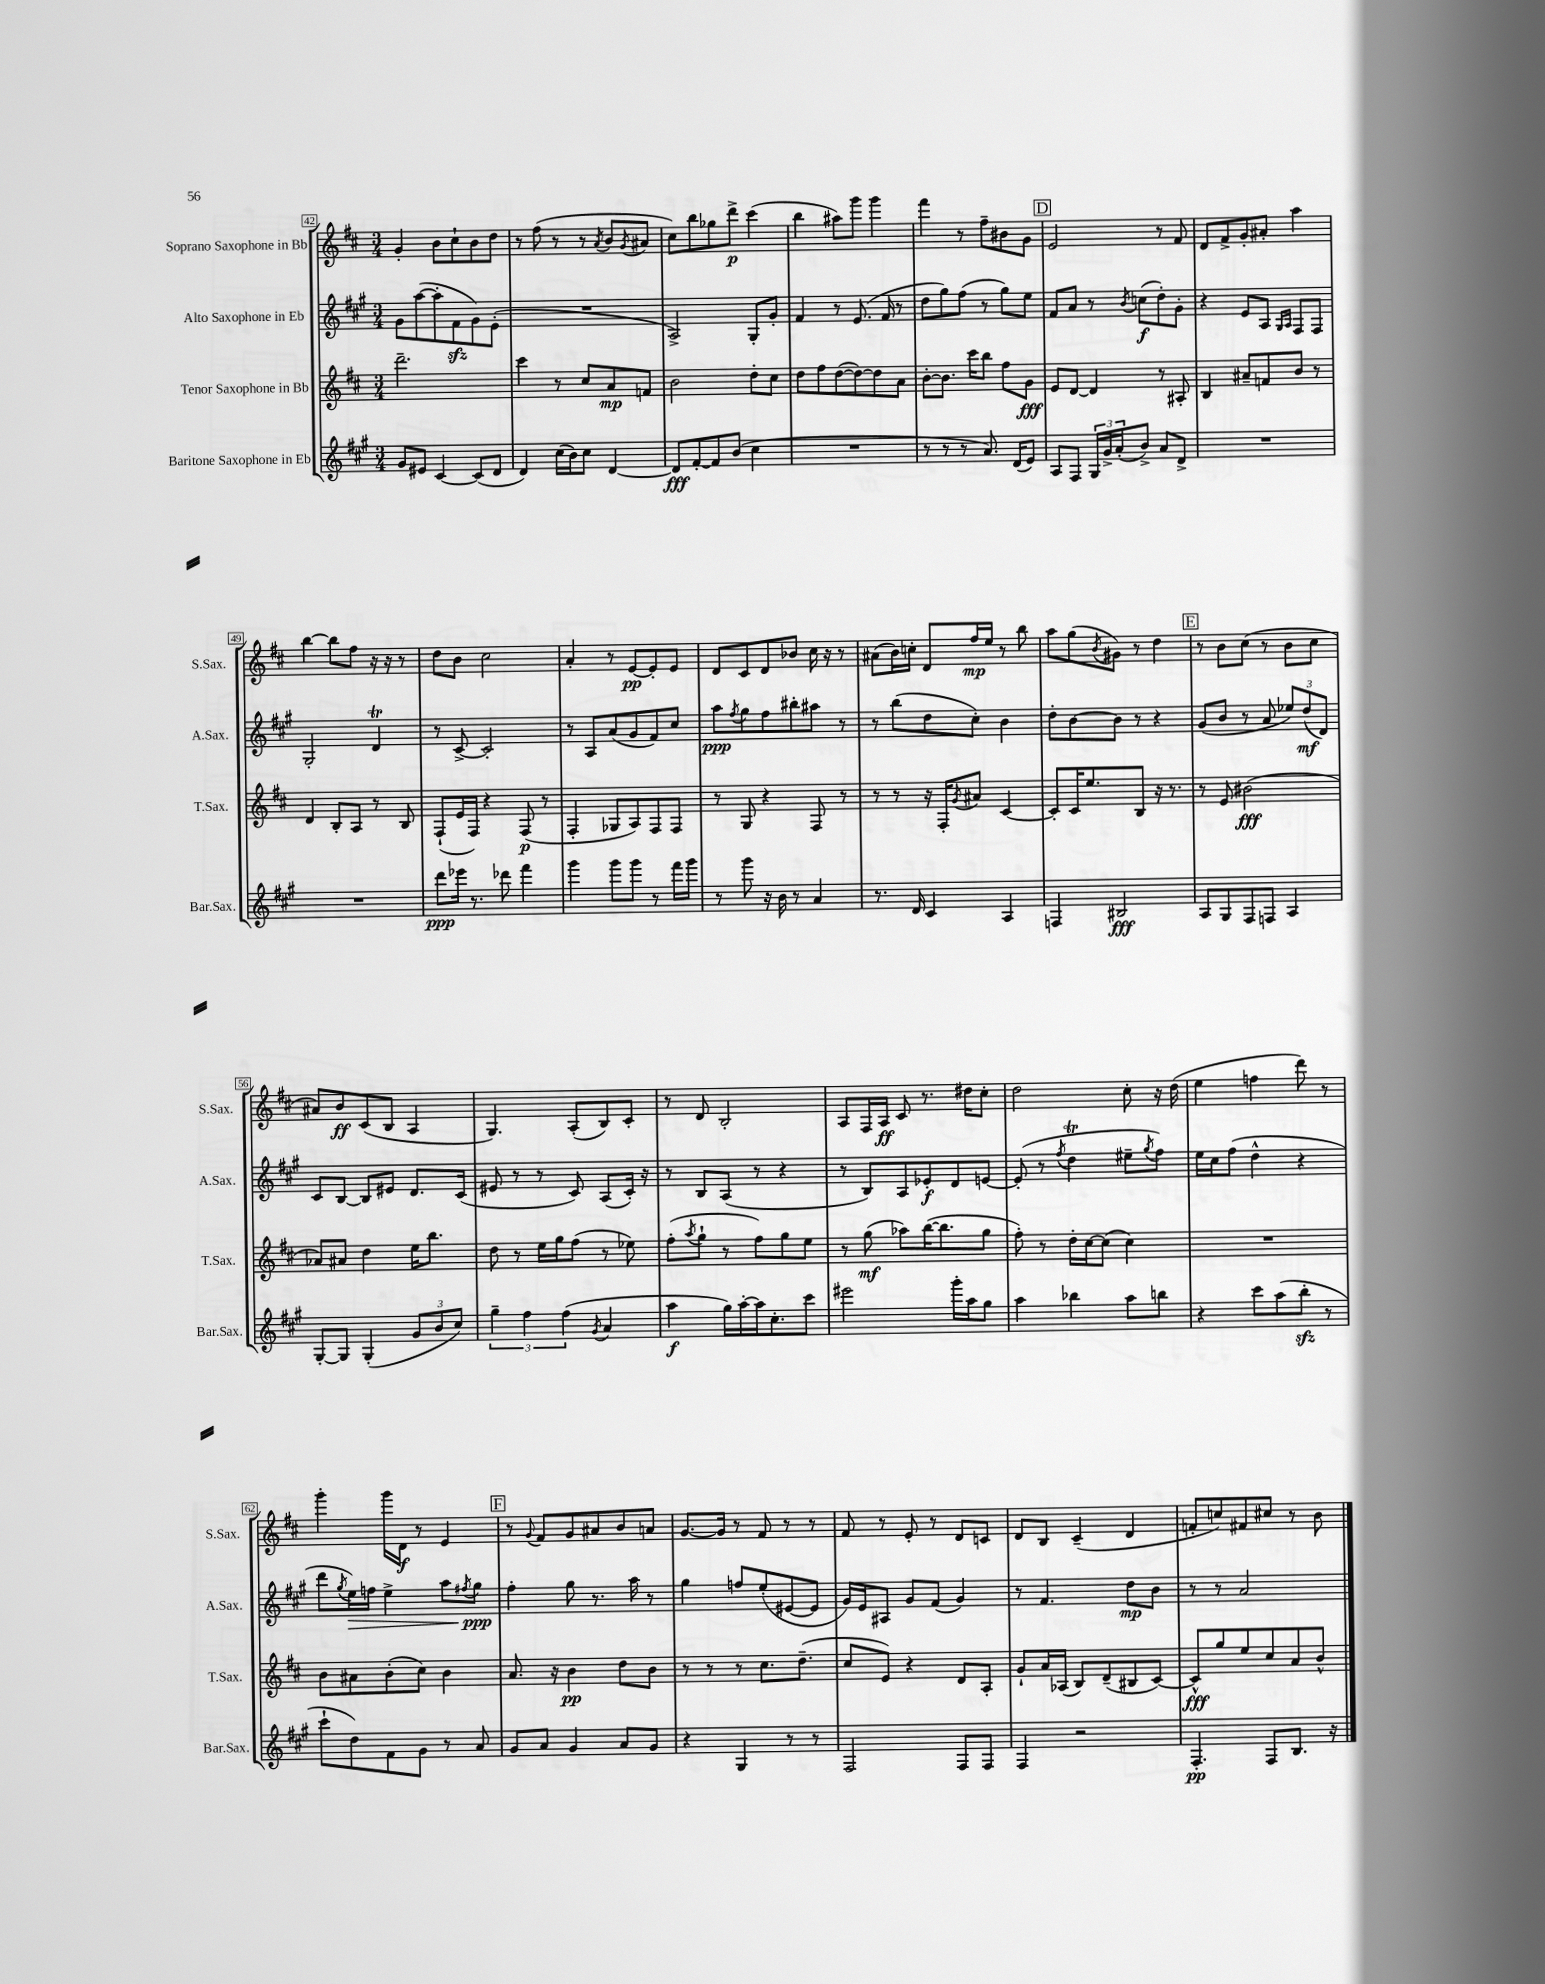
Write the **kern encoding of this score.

**kern	**dynam	**kern	**dynam	**kern	**dynam	**kern	**dynam
*part4	*part4	*part3	*part3	*part2	*part2	*part1	*part1
*staff4	*staff4	*staff3	*staff3	*staff2	*staff2	*staff1	*staff1
*I"Baritone Saxophone in Eb	*	*I"Tenor Saxophone in Bb	*	*I"Alto Saxophone in Eb	*	*I"Soprano Saxophone in Bb	*
*I'Bar.Sax.	*	*I'T.Sax.	*	*I'A.Sax.	*	*I'S.Sax.	*
*clefG2	*	*clefG2	*	*clefG2	*	*clefG2	*
*k[f#c#g#]	*	*k[f#c#]	*	*k[f#c#g#]	*	*k[f#c#]	*
*M3/4	*	*M3/4	*	*M3/4	*	*M3/4	*
=42	=42	=42	=42	=42	=42	=42	=42
8g#/L	.	2.ddd~\	.	8g#\L	.	4g'/	.
8e#X/J	.	.	.	([8aa\	.	.	.
[4c#/	.	.	.	8aa'\]	.	8b\L	.
.	.	.	.	8f#zz\	.	8cc#`\	.
(8c#/L]	.	.	.	8g#\)	.	8b\	.
8d/J	.	.	.	(8e'\J	.	8dd\J	.
=43	=43	=43	=43	=43	=43	=43	=43
4d/)	.	4ccc#\	.	2.r	.	8r	.
.	.	.	.	.	.	(8ff#\	.
(16cc#\LL	.	8r	.	.	.	8r	.
16b\J)	.	.	.	.	.	.	.
8cc#\J	.	8cc#/L	.	.	.	8r	.
.	.	.	.	.	.	8qa/	.
[4d/	.	8a/	mp	.	.	8b/L	.
.	.	.	.	.	.	8qg/	.
.	.	8fn/J	.	.	.	8a#X/J	.
=44	=44	=44	=44	=44	=44	=44	=44
8d/L]	fff	2b\	.	2A^/)	.	8cc#\L)	.
[8f#'/	.	.	.	.	.	8bb\	.
8f#/]	.	.	.	.	.	8gg-X\	.
(8b/J	.	.	.	.	.	8ddd^\J	p
4cc#\	.	8dd'\L	.	8G#'/L	.	(4ccc#\	.
.	.	8cc#\J	.	8g#'/J	.	.	.
=45	=45	=45	=45	=45	=45	=45	=45
2.r	.	8dd\L	.	4f#/	.	4bb\	.
.	.	8ff#\	.	.	.	.	.
.	.	([8dd\	.	8r	.	8aa#X\L)	.
.	.	8dd\_)	.	(8.e/	.	8ggg\J	.
.	.	8dd\]	.	.	.	4ggg\	.
.	.	.	.	16f#/	.	.	.
.	.	8a\J	.	8r	.	.	.
=46	=46	=46	=46	=46	=46	=46	=46
8r	.	[8b'\L	.	8dd\L	.	4fff#\	.
8r	.	8.b\J]	.	8gg#\)	.	.	.
8r	.	.	.	(8ff#\J	.	8r	.
.	.	16ccc#\KL	.	.	.	.	.
8.a/)	.	8bb\J	.	8r	.	8ff#~\L	.
.	.	8ff#\L	.	8gg#\L)	.	8b#X\	.
(16d/KL	.	.	.	.	.	.	.
8e/J)	.	8g\J	fff	8ee\J	.	8g\J	.
!!LO:REH:place=s1:t=D
=47	=47	=47	=47	=47	=47	=47	=47
8A/L	.	8e/L	.	8f#/L	.	2e/	.
8F#/J	.	[8d/J	.	8a/J	.	.	.
24G#/LL	.	4d/]	.	8r	.	.	.
24g#^/	.	.	.	.	.	.	.
(24a'/J	.	.	.	.	.	.	.
.	.	.	.	8qb/	.	.	.
8b^/J)	.	.	.	(8ccn\L	f	.	.
8a/L	.	8r	.	8dd'\)	.	8r	.
8d^/J	.	8A#X'/	.	8g#'\J	.	8f#/	.
=48	=48	=48	=48	=48	=48	=48	=48
2.r	.	4B/	.	4r	.	8d/L	.
.	.	.	.	.	.	8f#^/	.
.	.	8a#X~/L	.	8e/L	.	8g'/	.
.	.	8fn/	.	8A/J	.	8a#X'/J	.
.	.	.	.	16qqG#/LL	.	.	.
.	.	.	.	16qqA/JJ	.	.	.
.	.	8b/J	.	8F#/L	.	4aa\	.
.	.	8r	.	8F#/J	.	.	.
!!LO:LB:g=z
=49	=49	=49	=49	=49	=49	=49	=49
2.r	.	4d/	.	2G#'/	.	[4bb\	.
.	.	8B'/L	.	.	.	8bb\L]	.
.	.	8A/J	.	.	.	8ff#\J	.
.	.	8r	.	4dT/	.	16r	.
.	.	.	.	.	.	16r	.
.	.	8B/	.	.	.	8r	.
=50	=50	=50	=50	=50	=50	=50	=50
8ddd\L	ppp	(8F#`/L	.	8r	.	8dd\L	.
16eee-X\Jk	.	16e/L	.	[8c#^/	.	8b\J	.
8.r	.	16F#/JJ)	.	.	.	.	.
.	.	4r	.	2c#'/]	.	2cc#\	.
8ddd-X\	.	.	.	.	.	.	.
4fff#\	.	(8F#/	p	.	.	.	.
.	.	8r	.	.	.	.	.
=51	=51	=51	=51	=51	=51	=51	=51
4ggg#\	.	4F#'/	.	8r	.	4a'/	.
.	.	.	.	8A/L	.	.	.
8ggg#\L	.	8G-X/L	.	(8a/	.	8r	.
8ggg#\J	.	8A/)	.	8g#/	.	[8e/L	pp
8r	.	8F#/	.	8f#/)	.	8e'/]	.
16fff#\LL	.	8F#/J	.	8cc#/J	.	8e/J	.
16ggg#\JJ	.	.	.	.	.	.	.
=52	=52	=52	=52	=52	=52	=52	=52
8r	.	8r	.	8aa\L	ppp	8d/L	.
.	.	.	.	8qff#/	.	.	.
8ggg#\	.	8G/	.	8gg#\	.	8c#/	.
16r	.	4r	.	8ff#\	.	8d/	.
16b\	.	.	.	.	.	.	.
8r	.	.	.	8bb#X'\	.	8b-X/J	.
4a/	.	8F#/	.	8aa#X\J	.	16cc#\	.
.	.	.	.	.	.	16r	.
.	.	8r	.	8r	.	8r	.
=53	=53	=53	=53	=53	=53	=53	=53
8.r	.	8r	.	8r	.	(8a#X\L	.
.	.	8r	.	(8bb\L	.	16b\L)	.
16d/	.	.	.	.	.	16ccn'\JJ	.
4c#/	.	16r	.	8dd\	.	8d/L	.
.	.	16F#'/KL	.	.	.	.	.
.	.	8qg/	.	.	.	.	.
.	.	8a#X/J	.	8cc#'\J)	.	16ff#/L	mp
.	.	.	.	.	.	16ee/JJ	.
4A/	.	[4c#/	.	4b\	.	8r	.
.	.	.	.	.	.	8bb\	.
=54	=54	=54	=54	=54	=54	=54	=54
4Fn/	.	8c#'/L]	.	8dd'\L	.	8aa\L	.
.	.	16c#/K	.	[8b\	.	(8gg\	.
.	.	8.ee/	.	.	.	.	.
.	.	.	.	.	.	8qb/	.
2B#X/	fff	.	.	8b\J]	.	8g#X\J)	.
.	.	8B/J	.	8r	.	8r	.
.	.	16r	.	4r	.	4dd\	.
.	.	8.r	.	.	.	.	.
!!LO:REH:place=s1:t=E
=55	=55	=55	=55	=55	=55	=55	=55
8A/L	.	8r	.	(8g#/L	.	8r	.
8G#/	.	8e/	.	8b/J	.	8b\L	.
8F#/	.	(2b#X\	fff	8r	.	(8cc#\J	.
8Fn/J	.	.	.	8a/	.	8r	.
4A/	.	.	.	12ee-X/L)	.	8b\L	.
.	.	.	.	(12dd/	mf	.	.
.	.	.	.	.	.	8cc#\J	.
.	.	.	.	12d/J)	.	.	.
!!LO:LB:g=z
=56	=56	=56	=56	=56	=56	=56	=56
[8G#'/L	.	8a-X/L)	.	8c#/L	.	8a#X/L)	.
8G#/J]	.	8a#X/J	.	[8B/J	.	8b/	ff
(4G#'/	.	4dd\	.	8B/L]	.	(8c#/	.
.	.	.	.	8e#X/J	.	8B/J	.
12g#/L	.	16ee\KL	.	8.d/L	.	4A/	.
.	.	8.bb\J	.	.	.	.	.
12b/	.	.	.	.	.	.	.
12cc#/J)	.	.	.	.	.	.	.
.	.	.	.	(16c#/Jk	.	.	.
=57	=57	=57	=57	=57	=57	=57	=57
6gg#~\	.	8dd\	.	8e#X/	.	4.G/)	.
.	.	8r	.	8r	.	.	.
6ff#\	.	.	.	.	.	.	.
.	.	16ee\LL	.	8r	.	.	.
.	.	16gg\J	.	.	.	.	.
(6ff#\	.	.	.	.	.	.	.
.	.	(8ff#\J	.	8c#/)	.	(8A'/L	.
8qg#/	.	.	.	.	.	.	.
4a/	.	8r	.	(8A/L	.	8B/)	.
.	.	8ee-X\)	.	16c#'/Jk)	.	8c#'/J	.
.	.	.	.	16r	.	.	.
=58	=58	=58	=58	=58	=58	=58	=58
4aa\	f	(8ff#'\L	.	8r	.	8r	.
.	.	8qaa/	.	.	.	.	.
.	.	8gg`\J	.	8B/L	.	8d/	.
16gg#\LL)	.	8r	.	(8A/J	.	2B'/	.
[16aa'\	.	.	.	.	.	.	.
16aa\J]	.	8ff#\L)	.	8r	.	.	.
8.cc#'\	.	.	.	.	.	.	.
.	.	8gg\	.	4r	.	.	.
8ccc#\J	.	8ee\J	.	.	.	.	.
=59	=59	=59	=59	=59	=59	=59	=59
2eee#X\	.	8r	.	8r	.	8A/L	.
.	.	(8gg\	mf	8B/L)	.	16F#/L	.
.	.	.	.	.	.	16A/JJ	ff
.	.	8aa-X\L)	.	8A/	.	8c#/	.
.	.	([16bb\K	.	8e-X'/	f	8.r	.
.	.	8.bb\]	.	.	.	.	.
16ggg#'\LL	.	.	.	8d/	.	.	.
16aa\J	.	.	.	.	.	16dd#X\KL	.
8gg#\J	.	8gg\J	.	[8en/J	.	8cc#'\J	.
=60	=60	=60	=60	=60	=60	=60	=60
4aa\	.	8ff#'\)	.	(8e'/]	.	2dd\	.
.	.	8r	.	8r	.	.	.
.	.	.	.	8qff#/	.	.	.
4bb-X\	.	16dd'\LL	.	4ddT\	.	.	.
.	.	[16cc#\J	.	.	.	.	.
.	.	(8cc#\J]	.	.	.	.	.
8aa\L	.	4cc#\)	.	8ee#X~\L	.	8cc#'\	.
.	.	.	.	8qgg#/	.	.	.
8bbn\J	.	.	.	8ff#\J)	.	16r	.
.	.	.	.	.	.	(16dd\	.
=61	=61	=61	=61	=61	=61	=61	=61
4r	.	2.r	.	16ee\LL	.	4ee\	.
.	.	.	.	16cc#\J	.	.	.
.	.	.	.	(8ff#\J	.	.	.
8ccc#\L	.	.	.	4dd^^\	.	4ffn\	.
(8aa\	.	.	.	.	.	.	.
8bbzz'\J	.	.	.	4r	.	8ddd\)	.
8r	.	.	.	.	.	8r	.
!!LO:LB:g=z
=62	=62	=62	=62	=62	=62	=62	=62
8ccc#`\L	.	8b\L	.	8ddd\L	.	4ggg'\	.
.	.	.	.	8qgg#/	.	.	.
!	!	!	!	!	!LO:HP:b	!	!
8dd\)	.	8a#X\	.	16ee\L)	>	.	.
.	.	.	.	16ffn\JJ	.	.	.
8f#\	.	(8b'\	.	4ee^\	.	16ggg\LL	.
.	.	.	.	.	.	16d\JJ	f
8g#\J	.	8cc#\J)	.	.	.	8r	.
8r	.	4b\	.	8aa\L	.	4e/	.
.	.	.	.	8qff#X/	.	.	.
8a/	.	.	.	8gg#\J	ppp	.	.
.	.	.	.	.	]	.	.
!!LO:REH:place=s1:t=F
=63	=63	=63	=63	=63	=63	=63	=63
8g#/L	.	8.a/	.	4ff#'\	.	8r	.
.	.	.	.	.	.	8qqg/	.
8a/J	.	.	.	.	.	8f#/L	.
.	.	16r	.	.	.	.	.
4g#/	.	4b\	pp	8gg#\	.	8g/	.
.	.	.	.	8.r	.	8a#X/	.
8a/L	.	8dd\L	.	.	.	8b/	.
.	.	.	.	16aa\	.	.	.
8g#/J	.	8b\J	.	8r	.	8an/J	.
=64	=64	=64	=64	=64	=64	=64	=64
4r	.	8r	.	4gg#\	.	[8.g/L	.
.	.	8r	.	.	.	.	.
.	.	.	.	.	.	16g/Jk]	.
4G#/	.	8r	.	8ffn/L	.	8r	.
.	.	8.cc#\L	.	(8ee'/	.	8f#/	.
8r	.	.	.	[8e#X/	.	8r	.
.	.	(8.dd~\J	.	.	.	.	.
8r	.	.	.	8e#/J]	.	8r	.
=65	=65	=65	=65	=65	=65	=65	=65
2F#/	.	8cc#/L	.	16g#/LL)	.	8f#/	.
.	.	.	.	16e/J	.	.	.
.	.	8e/J)	.	8A#X/J	.	8r	.
.	.	4r	.	8g#/L	.	8e'/	.
.	.	.	.	(8f#/J	.	8r	.
8F#/L	.	8d/L	.	4g#/)	.	8d/L	.
8F#/J	.	8A'/J	.	.	.	8cn/J	.
=66	=66	=66	=66	=66	=66	=66	=66
4F#/	.	8g`/L	.	8r	.	8d/L	.
.	.	16a/L	.	4.f#/	.	8B/J	.
.	.	(16A-X/JJ	.	.	.	.	.
2r	.	8B/L)	.	.	.	(4c#~/	.
.	.	(8d~/	.	.	.	.	.
.	.	8B#X/	.	8dd\L	mp	4d/	.
.	.	[8c#/J)	.	8b\J	.	.	.
=67	=67	=67	=67	=67	=67	=67	=67
4.F#'/	pp	8c#^^/L]	fff	8r	.	8fn'/L	.
.	.	8gg/	.	8r	.	8ccn/)	.
.	.	8ee/	.	2a/	.	8f#X/	.
8F#/L	.	8cc#/	.	.	.	8cc#X/J	.
8.B/J	.	8a/	.	.	.	8r	.
.	.	8b^^/J	.	.	.	8b\	.
16r	.	.	.	.	.	.	.
==	==	==	==	==	==	==	==
*-	*-	*-	*-	*-	*-	*-	*-
